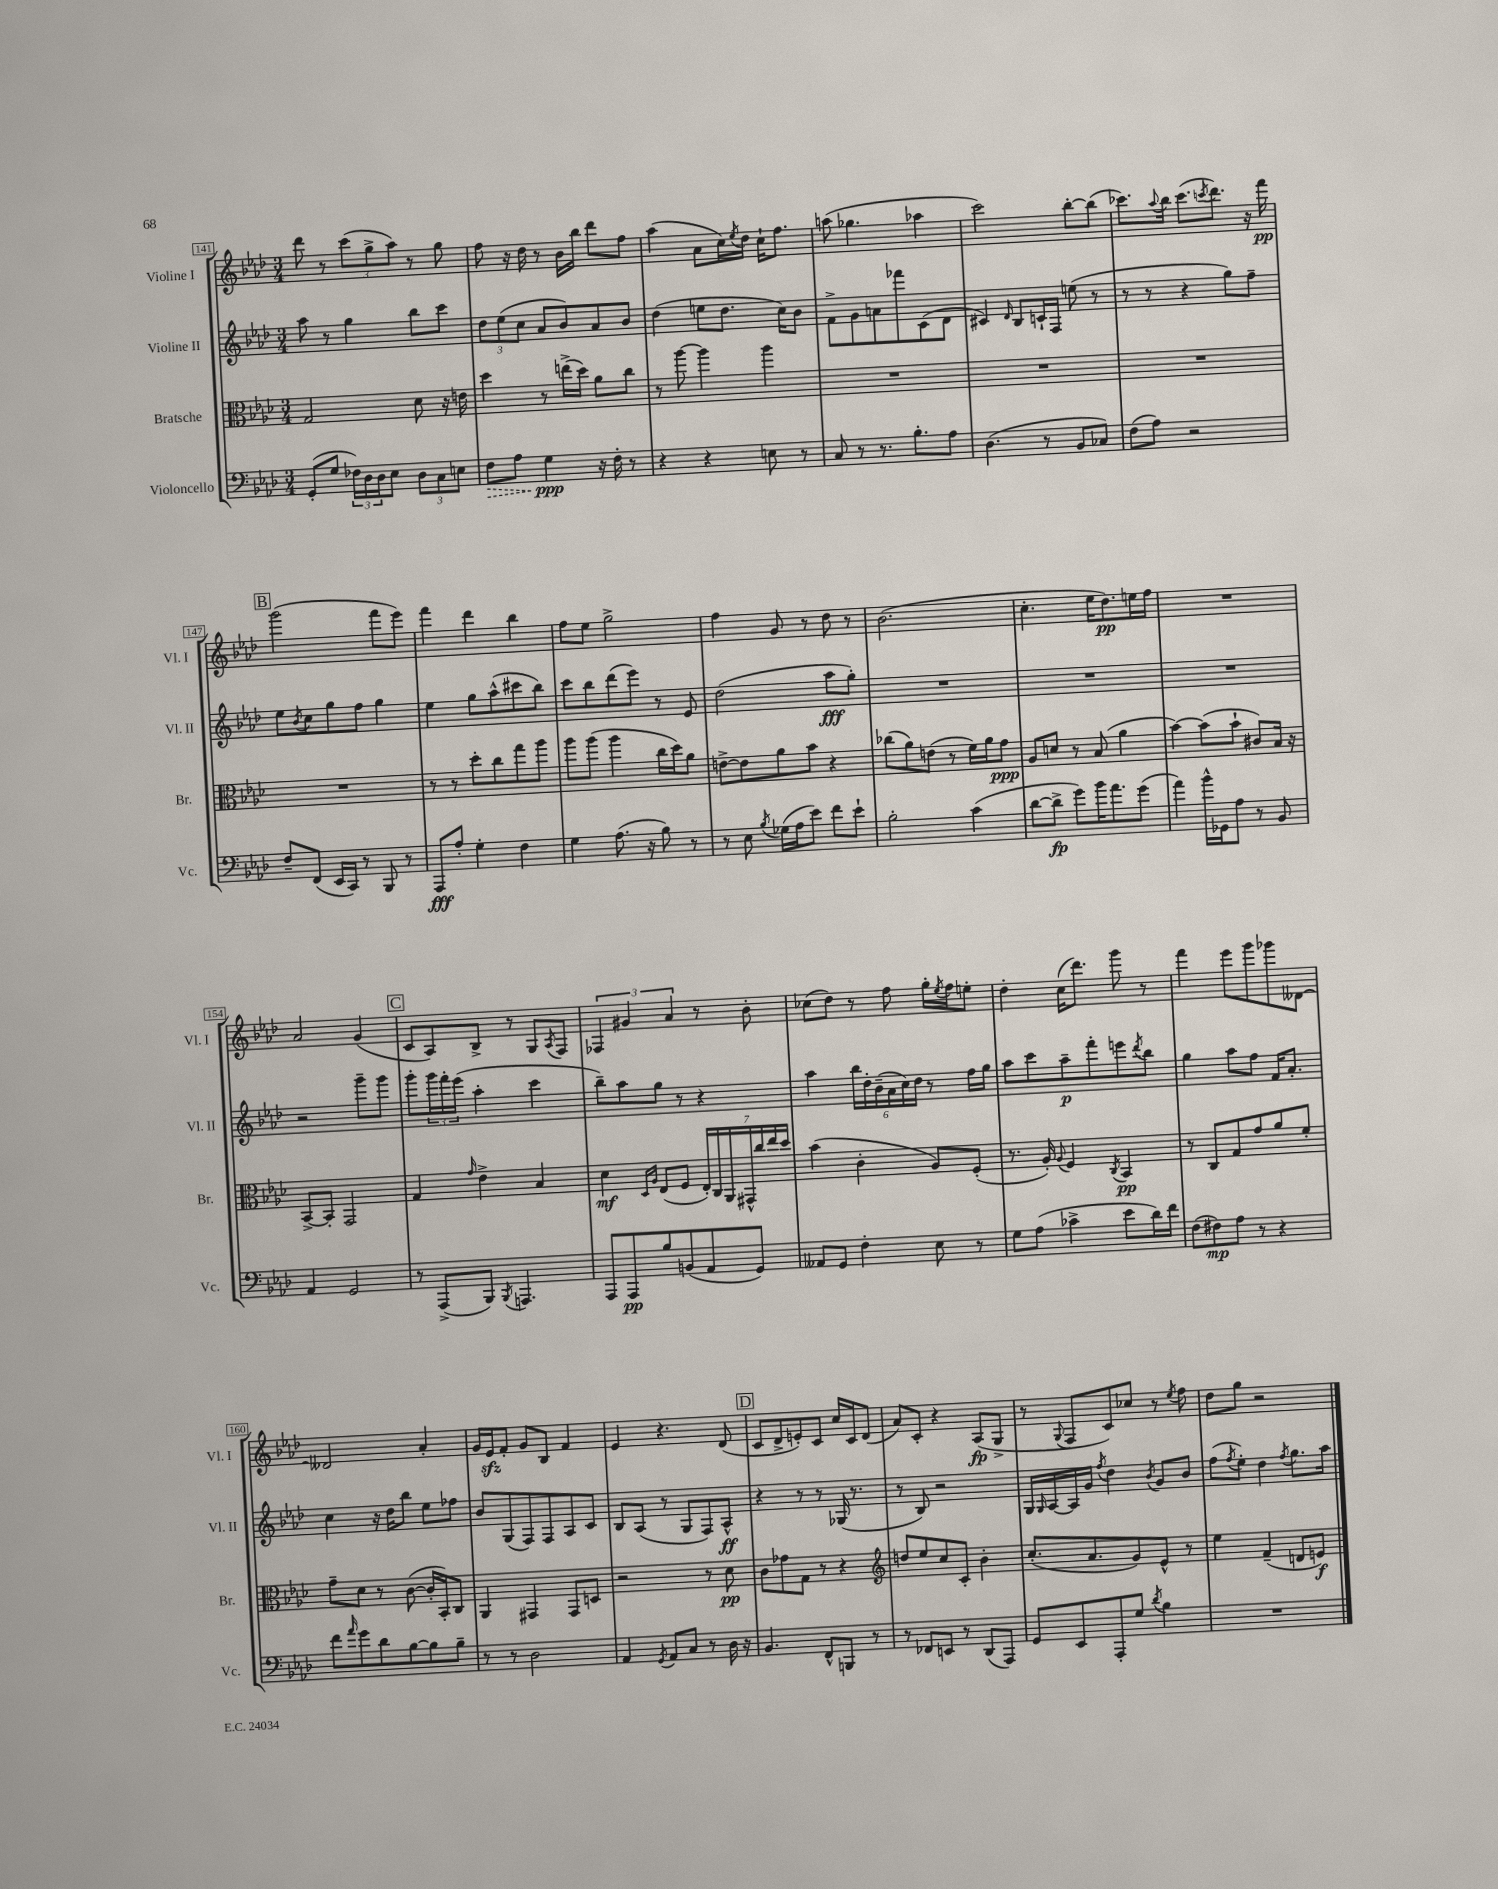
<<
\new StaffGroup <<
\new Staff = "s0" \with { instrumentName = "Violine I" shortInstrumentName = "Vl. I" } {
    \clef treble \key aes \major \numericTimeSignature \time 3/4
    des'''8 r8 \tuplet 3/2 { c'''8( g''8-> aes''8) } r8 g''8 |
    f''8 r16 des''16 r8 bes'16 bes''16 des'''8 f''8 |
    aes''4( aes'8 c''16) \acciaccatura { ees''8 } des''16 c''16-! f''8. |
    a''8( ges''4. aes''4 |
    c'''2) bes''8~-. bes''8( |
    ces'''8.) \appoggiatura { aes''8 } bes''16 ces'''8.( \acciaccatura { c'''8 } des'''8.) r16 f'''16\pp |
    \mark \markup { \box "B" } g'''2( f'''8 ees'''8) |
    f'''4 des'''4 bes''4 |
    f''8 ees''8 g''2-> |
    f''4 g'8 r8 des''8 r8 |
    bes'2.( |
    c''4.-. ees''16 des''8.\pp) e''16 f''16 |
    R2. |
    aes'2 g'4( |
    \mark \markup { \box "C" } c'8 aes8) bes8-> r8 g8 \acciaccatura { aes8 } f8 |
    \tuplet 3/2 { fes4 gis'4 aes'4 } r8 bes'8-. |
    ces''8( des''8) r8 f''8 g''16-. \acciaccatura { ees''8 } f''16 e''8-. |
    des''4-. c''16( des'''8.) g'''8 r8 |
    f'''4 ees'''8 g'''8 ges'''8 deses'8~ |
    deses'2 aes'4-. |
    g'16 ees'16\sfz f'8-. g'8 bes8 f'4 |
    ees'4 r4. des'8( |
    \mark \markup { \box "D" } c'8 des'8-> e'8-.) c'8 c''16 c'16 des'8( |
    aes'8) c'8-. r4 aes8\fp( g8-> |
    r8 \appoggiatura { g8 } f8 c'8) ces''8 r8 \acciaccatura { ees''8 } f''8 |
    des''8 g''8 r2 \bar "|." |
}
\new Staff = "s1" \with { instrumentName = "Violine II" shortInstrumentName = "Vl. II" } {
    \clef treble \key aes \major \numericTimeSignature \time 3/4
    aes''8 r8 g''4 bes''8 c'''8 |
    \tuplet 3/2 { des''8 ees''8( c''8 } aes'8 bes'8) aes'8 bes'8 |
    des''4( e''8 des''8. c''16) bes'8 |
    f'8-> g'8 a'8 fes'''8 c'8( des'8 |
    cis'4) \grace { des'16 } bes8 c'16-! f16 e''8( r8 |
    r8 r8 r4 g''8) f''8-- |
    \mark \markup { \box "B" } ees''8 \acciaccatura { bes'8 } c''8 g''8 f''8 g''4 |
    ees''4 g''8 aes''8-^( cis'''8 bes''8) |
    c'''8 bes''8 des'''8( ees'''8) r8 ees'8 |
    des''2( aes''8\fff g''8-.) |
    R2. |
    R2. |
    R2. |
    r2 g'''8-- g'''8 |
    \mark \markup { \box "C" } g'''8-. \tuplet 3/2 { g'''16 f'''16-. ees'''16( } aes''4-. c'''4 |
    bes''8--) aes''8 g''8 r8 r4 |
    aes''4 \tuplet 6/4 { bes''16 des''16-. bes'16--( aes'16 c''16) des''16 } r8 f''16 g''16 |
    aes''8 c'''8 aes''8--\p f'''8-. e'''8 \acciaccatura { des'''8 } bes''8 |
    g''4 aes''8 f''8 f'16 aes'8.-. |
    c''4 r16 des''16 bes''8 ees''8 fes''8 |
    bes'8 g8( f8) f8 aes8 c'8 |
    bes8 aes8( r8 g8 f8) aes8-^\ff |
    \mark \markup { \box "D" } r4 r8 r8 ges16( r8. |
    r8 bes8) r2 |
    g16 \grace { g16 } aes16~ aes16 g'16 \acciaccatura { f''8 } des''4 \acciaccatura { bes'8 } g'8 bes'8 |
    f''8( \acciaccatura { f''8 } ees''8-.) des''4 \acciaccatura { f''8 } g''8. aes''16 \bar "|." |
}
\new Staff = "s2" \with { instrumentName = "Bratsche" shortInstrumentName = "Br." } {
    \clef alto \key aes \major \numericTimeSignature \time 3/4
    g2 des'8 r16 e'16 |
    des''4 r8 e''16->( des''16) aes'8 c''8 |
    r8 aes''8~ aes''4 aes''4 |
    R2. |
    R2. |
    R2. |
    \mark \markup { \box "B" } R2. |
    r8 r8 des''8-. c''8 g''8 aes''8 |
    aes''8 aes''8( aes''4 c''16 des''16) aes'8 |
    e'8~-> e'8 aes'8 bes'8 r4 |
    ces''8( aes'8) e'8( r8 f'16) aes'16 g'8\ppp |
    aes8 d'8 r8 bes8( aes'4 |
    bes'4~) bes'8( bes'8-! cis'8) bes16 r16 |
    bes,8~-> bes,8-. g,2 |
    \mark \markup { \box "C" } g4 \grace { g'16 } ees'4-> bes4 |
    des'4\mf \grace { des16 aes16 } ees8( f8 \tuplet 7/4 { ees16-.) c16 aes,16 gis,16-^ c''16 ees''16 des''16 } |
    bes'4( c'4-. aes8) f8-.( |
    r8. aes16-.) \appoggiatura { aes8 } f4 \acciaccatura { c8 } bes,4\pp |
    r8 c8 g8 g'8 aes'8 f'8-. |
    g'8-- des'8 r8 c'8~( c'16-. bes,16-.) c8 |
    aes,4 gis,4 gis,8 d8 |
    r2 r8 des'8\pp |
    \mark \markup { \box "D" } c'8 ges'8 g8 r8 r4 |
    \clef treble d''8 ees''8 c''8 c'8-. bes'4-. |
    c''8.-.( aes'8. g'8) ees'8-^ r8 |
    ees''4 f'4--( d'8 e'8\f) \bar "|." |
}
\new Staff = "s3" \with { instrumentName = "Violoncello" shortInstrumentName = "Vc." } {
    \clef bass \key aes \major \numericTimeSignature \time 3/4
    g,8-.( g8 \tuplet 3/2 { fes16) des16 des16 } ees8 \tuplet 3/2 { des8 c8 e8 } |
    \once \override Hairpin.style = #'dashed-line f8\> aes8 g4\ppp\! r16 f16-. r8 |
    r4 r4 e8 r8 |
    c8 r8 r8. bes8.-. aes8 |
    des4.( r8 bes,8 ces8) |
    f8( aes8) r2 |
    \mark \markup { \box "B" } f8-- f,8( ees,16 c,16) r8 bes,,8 r8 |
    aes,,8\fff aes8-. g4-. f4 |
    g4 aes8.( r16 bes8) r8 |
    r8 ees8 \acciaccatura { bes8 } ges16( aes16 ees'8) f'8 ees'8-! |
    bes2-. c'4( |
    des'8~ des'8->\fp g'8) bes'16 aes'8. g'8( |
    aes'4) bes'16-^ ges,16 aes8 r8 bes,8 |
    aes,4 g,2 |
    \mark \markup { \box "C" } r8 aes,,8->( bes,,8) \acciaccatura { bes,,8 } a,,4. |
    aes,,8 aes,,8\pp bes8 b,8( aes,8 g,8) |
    aeses,8 g,8 f4-. ees8 r8 |
    g8 aes8( ces'4-> ees'8 des'16) f'16 |
    f8( fis8\mp) aes8 r8 r4 |
    f'8 \grace { aes'16 } g'8 des'8 bes8~ bes8 bes8-- |
    r8 r8 des2 |
    aes,4 \acciaccatura { g,8 } aes,8 c8 r8 des16 r16 |
    \mark \markup { \box "D" } bes,4. f,8-^ b,,8 r8 |
    r8 fes,8 e,8 r8 des,8( aes,,8) |
    g,8 ees,8 aes,,8-. g8 \acciaccatura { des'8 } bes4 |
    R2. \bar "|." |
}
>>
>>
\layout { \context { \Score currentBarNumber = #141 \override BarNumber.stencil = #(make-stencil-boxer 0.1 0.3 ly:text-interface::print) } }
